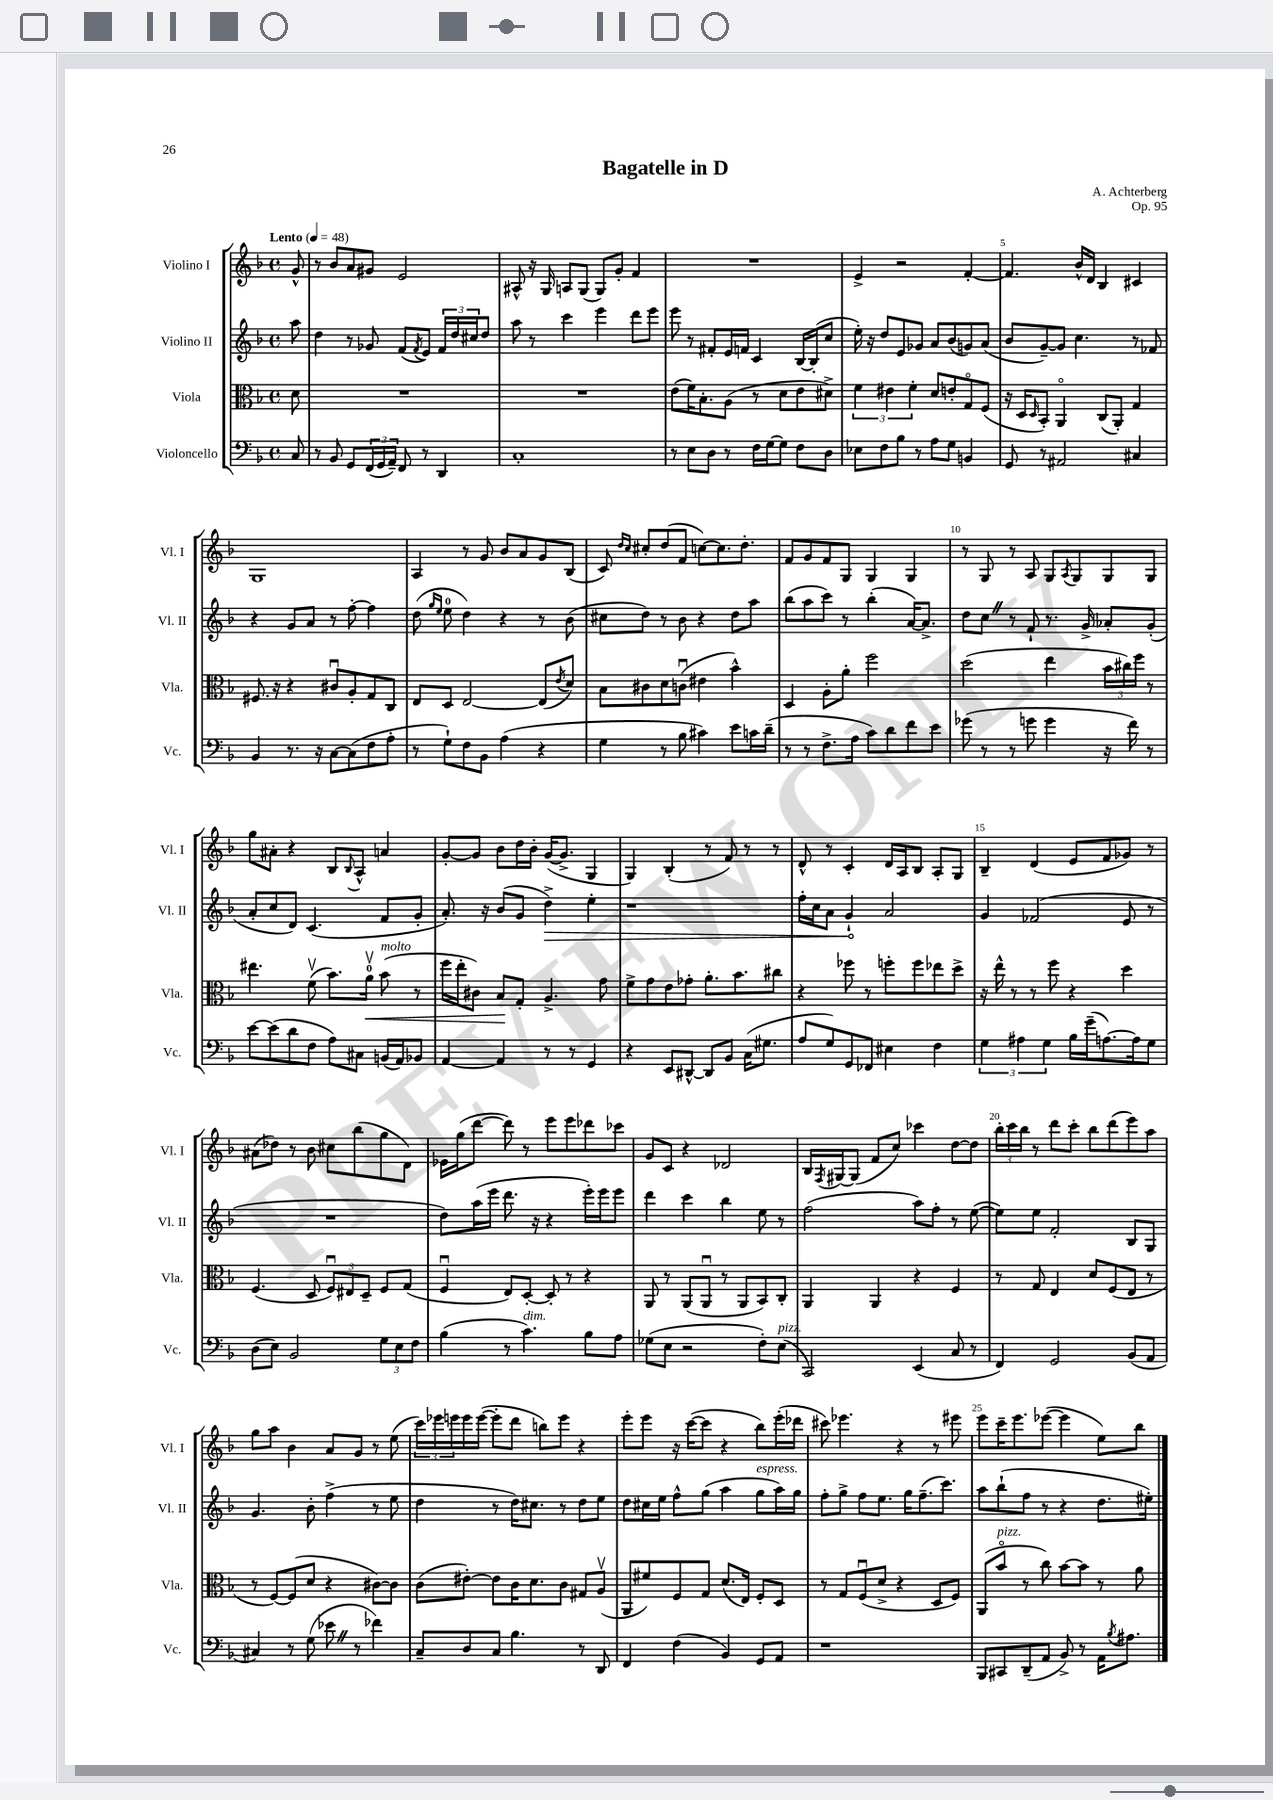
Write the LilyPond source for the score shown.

\header { title = "Bagatelle in D" composer = "A. Achterberg" opus = "Op. 95" }
<<
\new StaffGroup <<
\new Staff = "s0" \with { instrumentName = "Violino I" shortInstrumentName = "Vl. I" } {
    \clef treble \key f \major \defaultTimeSignature \time 4/4 \partial 8 \tempo "Lento" 4 = 48
    g'8-^ |
    r8 bes'8 a'8 gis'8 e'2 |
    ais8-^ r16 g16 a8 g8( g8) g'8-. f'4 |
    R1 |
    e'4-> r2 f'4~-. |
    f'4. bes'16-^ d'16 bes4 cis'4 |
    g1 |
    a4 r8 g'8 bes'8 a'8 g'8 bes8( |
    c'8) \grace { d''16 c''16 } cis''8-. d''8( f'8 c''8~) c''8. d''8.-. |
    f'8 g'8 f'8 g8 g4 g4 |
    r8 g8 r8 a8 g8 \acciaccatura { a8 } g8 g8 g8 |
    g''8 ais'8-. r4 bes8 \appoggiatura { bes8 } a8-^ a'4 |
    g'8~-. g'8 bes'8 d''16 bes'16-. g'16~( g'8.-> g4 |
    g4) bes4-.( r8 f'8) r8 r8 |
    d'8-^ r8 c'4-. d'16 a16 bes8 a8-. g8 |
    bes4-- d'4( e'8 f'8 ges'8) r8 |
    ais'8( des''8) r8 bes'8 cis''8 bes''8( g''8 d'8) |
    ees'16 g''16( d'''8~ d'''8) r8 e'''8 e'''8 des'''8 ces'''8 |
    g'8 c'8 r4 des'2 |
    bes16 \acciaccatura { f8 } gis16~ gis8( f'8 c''8) ces'''4 d''8~ d''8 |
    \tuplet 3/2 { bes''16-. c'''16 bes''16 } r8 d'''8 c'''8-. bes''8 d'''8( e'''8) a''8 |
    g''8 a''8 bes'4 a'8 g'8 r8 e''8( |
    \tuplet 3/2 { c'''16) ees'''16 e'''16 } e'''16 e'''16~( e'''8-. d'''8 b''8) e'''8 r4 |
    e'''8-. e'''8 r16 c'''16~( c'''8 r4 bes''8) e'''16-.( des'''16 |
    cis'''8) ees'''4. r4 r8 eis'''8 |
    e'''8 c'''16-- e'''8. ees'''8~( ees'''4 e''8) bes''8 \bar "|." |
}
\new Staff = "s1" \with { instrumentName = "Violino II" shortInstrumentName = "Vl. II" } {
    \clef treble \key f \major \defaultTimeSignature \time 4/4 \partial 8
    a''8 |
    d''4 r8 ges'8 f'8( \acciaccatura { f'8 } e'8) \tuplet 3/2 { f'16 d''16 cis''16 } d''8 |
    a''8 r8 c'''4 e'''4 d'''8 e'''8 |
    e'''8 r8 fis'8-. e'16 f'16 c'4 bes16~ bes16-.( c''8 |
    e''16-.) r16 d''8 e'8 ges'8 a'8 bes'8( g'8) a'8( |
    bes'8 g'8~--) g'8 c''4. r8 fes'8 |
    r4 g'8 a'8 r8 f''8~-. f''4 |
    d''8( \grace { g''16 e''16 } e''8-0 d''4) r4 r8 bes'8( |
    cis''8 d''8) r8 bes'8 r4 d''8 a''8 |
    bes''8( a''8 c'''8) r8 bes''4-.( a'16~) a'8.-> |
    d''8 c''8 \once \override BreathingSign.text = \markup { \musicglyph "scripts.caesura.straight" } \breathe r8 f'8-! r8. g'16-> aes'8-. g'8-.( |
    a'8-. c''8 d'8) c'4.( f'8 g'8-. |
    a'8.-.) r16 bes'8( g'8 \once \override Hairpin.circled-tip = ##t d''4->\>) e''4-. |
    r1 |
    f''16-. c''16 a'8 g'4-!\! a'2 |
    g'4 fes'2( e'8 r8 |
    R1 |
    d''8) a''16( e'''16 d'''8. r16 r4 e'''16-.) e'''16 e'''8 |
    d'''4 c'''4 bes''4 e''8 r8 |
    f''2( a''8) f''8-. r8 e''8~( |
    e''8) e''8 f'2-. bes8 g8 |
    g'4. bes'8-. f''4->( r8 e''8 |
    d''4 r8 d''16) cis''8. r8 d''8 e''8 |
    d''8 cis''16 e''16 f''8-^ g''8( a''4 g''8^\markup { \italic "espress." } a''16) g''16 |
    f''8-. g''8-> f''8 e''8. g''16 f''8.--( c'''8.) |
    a''8 bes''8-!( f''8 r8 r4 d''8. eis''16-.) \bar "|." |
}
\new Staff = "s2" \with { instrumentName = "Viola" shortInstrumentName = "Vla." } {
    \clef alto \key f \major \defaultTimeSignature \time 4/4 \partial 8
    d'8 |
    R1 |
    R1 |
    e'8( f'16) bes8.-. a8( r8 d'8 e'8 dis'8->) |
    \tuplet 3/2 { f'4 eis'4 f'4-. } d'8 e'8-. g8\flageolet f8( |
    r16 d16 \grace { d16 } bes,8-.) a,4\flageolet c8( a,8-.) g4 |
    fis8. r16 r4 cis'8\downbow a8-. g8 c8 |
    e8 d8 e2~ e8( \acciaccatura { e'8 } d'8) |
    bes8 cis'8 d'8 c'8\downbow( eis'4 bes'4-^) |
    d4 a8-. a'8-. f''2 |
    d''2( e''4 \tuplet 3/2 { bes'16 cis''16) f''16 } r8 |
    eis''4. f'8\upbow( bes'8.) a'16-0\upbow\< bes'8^\markup { \italic "molto" }( r8 |
    f''16 e''16-. cis'8) bes8\! g8-. a4.-> g'8 |
    f'8-> g'8 e'8 ges'8-. a'8.-. bes'8. cis''8 |
    r4 fes''8 r8 f''8-. f''8 ees''8 d''8-> |
    r16 e''16-^ r8 r8 f''8 r4 d''4 |
    f4.( d8 \tuplet 3/2 { f8\downbow) eis8 d8-- } f8 g8( |
    f4\downbow e8) d8~-. d8-. r8 r4 |
    a,8 r8 a,8( a,8\downbow r8 a,8 bes,8) c8-. |
    a,4 a,4 r4 f4 |
    r8 g8 e4 d'8 f8( e8 r8 |
    r8 f8~) f8( d'8 r4 cis'8~) cis'8 |
    c'8( eis'8~-.) eis'8 c'16 d'8. c'8 gis8 a8\upbow( |
    a,8 fis'8) f8 g8 d'8.( e16) f8-. d8 |
    r8 g8 f8\downbow( d'8-> r4 d8 f8) |
    a,8( bes'8\flageolet^\markup { \italic "pizz." } r8 c''8) bes'8~ bes'8 r8 a'8 \bar "|." |
}
\new Staff = "s3" \with { instrumentName = "Violoncello" shortInstrumentName = "Vc." } {
    \clef bass \key f \major \defaultTimeSignature \time 4/4 \partial 8
    c8 |
    r8 bes,8 g,8 \tuplet 3/2 { f,16( g,16 a,16--) } f,8 r8 d,4 |
    c1-. |
    r8 e8 d8 r8 f16 g16~ g8 f8 d8 |
    ees8 f8 bes8 r8 a8 g8 b,4 |
    g,8 r8 ais,2 cis4 |
    bes,4 r8. r16 c8~ c8( f8 a8-. |
    r8 g8-!) f8 bes,8 a4( r4 |
    g4 r8 bes8 cis'4) e'8 c'16 d'16--( |
    r8 r8 f8.-> a16 c'8) d'8 f'8 e'8 |
    ges'8( r8 r8 g'8 g'4 r16 f'16) r8 |
    e'8~ e'8( d'8 f8 a8) cis8 b,16( a,16) bes,8 |
    a,4~ a,4 r8 r8 g,4 |
    r4 e,8 dis,8~-^ dis,8 bes,8 c16( gis8. |
    a8 g8) g,8 fes,8 eis4 f4 |
    \tuplet 3/2 { g4 ais4 g4 } bes16 g'16--( a8.~) a16 g8 |
    d8( e8) bes,2 \tuplet 3/2 { g8 e8 f8 } |
    bes4( r8 c'4.^\markup { \italic "dim." }) bes8 a8 |
    ges8( e8 r2 f8-.) e8^\markup { \italic "pizz." }( |
    c,2) e,4( c8 r8 |
    f,4) g,2 bes,8( a,8 |
    cis4) r8 g8( ees'8 \once \override BreathingSign.text = \markup { \musicglyph "scripts.caesura.straight" } \breathe r8 fes'4) |
    c8-- d8 c8 bes4. r8 d,8 |
    f,4 f4( bes,4) g,8 a,8 |
    r1 |
    bes,,8 cis,8 d,8--( a,8 bes,8->) r8 a,16 \acciaccatura { bes8 } ais8. \bar "|." |
}
>>
>>
\layout { \context { \Score \override BarNumber.break-visibility = ##(#f #t #t) barNumberVisibility = #(every-nth-bar-number-visible 5) } }
